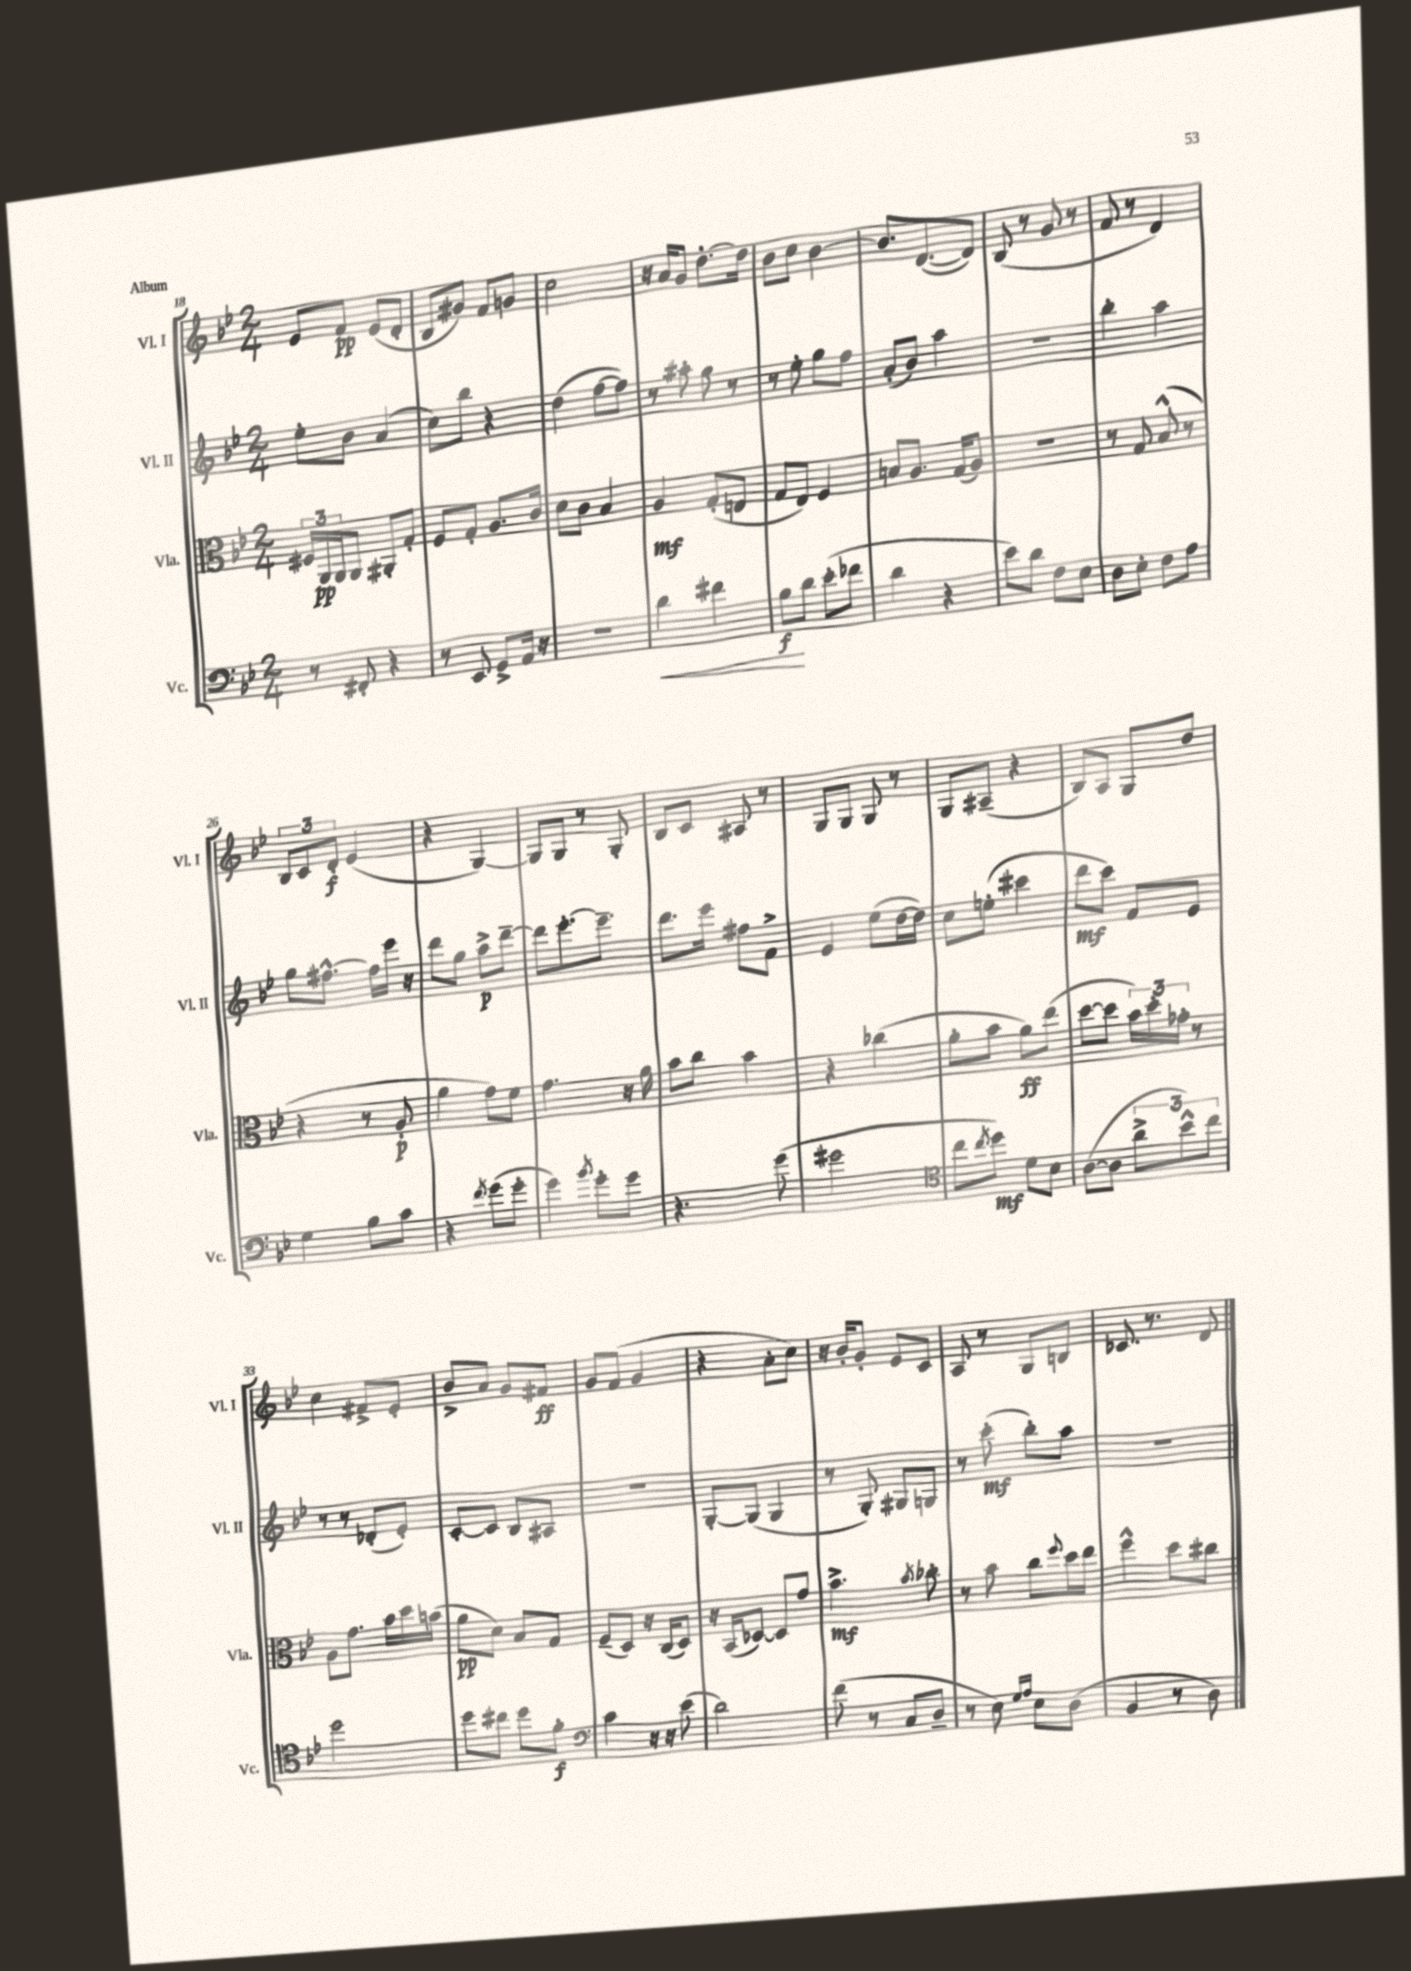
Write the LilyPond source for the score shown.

<<
\new StaffGroup <<
\new Staff = "s0" \with { instrumentName = "Vl. I" shortInstrumentName = "Vl. I" } {
    \clef treble \key bes \major \numericTimeSignature \time 2/4
    ees'8 f'8\pp ees'8( d'8-. |
    bes8 gis'8) f'8 g'8 |
    c''2 |
    r16 a'16 g'8 d''8.~-. d''16 |
    bes'8 c''8 bes'4~ |
    bes'8. d'8.~( d'8) |
    bes8( r8 g'8 r8 |
    f'8 r8 d'4) |
    \tuplet 3/2 { bes8 c'8 d'8-.\f } ees'4( |
    r4 g4~) |
    g8 g8 r8 g8-. |
    bes8 c'8 ais8 r8 |
    g8 g8 g8 r8 |
    g8 ais8--( r4 |
    bes8) a8 g8 d''8 |
    c''4 fis'8-> ees'8-. |
    bes'8-> a'8 g'8 fis'8\ff |
    g'8 f'8( g'4 |
    r4 a'8-. c''8) |
    r16 bes'16-. g'8-. ees'8 c'8 |
    a8 r8 g8 b8 |
    ces'8. r8. d'8 \bar "|." |
}
\new Staff = "s1" \with { instrumentName = "Vl. II" shortInstrumentName = "Vl. II" } {
    \clef treble \key bes \major \numericTimeSignature \time 2/4
    ees''8-. bes'8 a'4( |
    c''8) bes''8 r4 |
    d''4( f''8~ f''8) |
    r8 ais''8-. g''8 r8 |
    r8 ees''8-. g''8 f''8 |
    a'8-.( bes'8) a''4 |
    r2 |
    bes''4-. a''4 |
    g''8 fis''8.~-^ fis''16 ees'''16 r16 |
    d'''8 g''8 a''8->\p d'''8~-- |
    d'''8 ees'''8.~-. ees'''8.-- |
    d'''8. ees'''16 fis''8 f'8-> |
    ees'4 ees''8( d''16~ d''16) |
    c''8 e''8-.( cis'''4 |
    d'''8\mf c'''8) f'8 ees'8 |
    r8 r8 des'8-.( ees'8-.) |
    c'8~-. c'8 bes8 ais8 |
    R2 |
    g8~-. g8( g4 |
    r8 g8-.) gis8 g8 |
    r8 c'''8-.\mf( bes''8-.) a''8 |
    R2 \bar "|." |
}
\new Staff = "s2" \with { instrumentName = "Vla." shortInstrumentName = "Vla." } {
    \clef alto \key bes \major \numericTimeSignature \time 2/4
    \tuplet 3/2 { fis16 a,16\pp a,16 } a,8 ais,8-. g8-. |
    f8 g8-. a8. c'16 |
    d'8 c'8 bes4 |
    a4\mf g8-.( e8 |
    g8 ees8) f4 |
    b8 a8. g16( a8) |
    r2 |
    r8 g8 bes8-^( r8 |
    r4 r8 a8-.\p |
    a'4 g'8) f'8 |
    g'4. r16 a'16 |
    bes'8 c''8 bes'4 |
    r4 ces''4( |
    a'8-. bes'8 a'8\ff) ees''8( |
    d''8~ d''8 \tuplet 3/2 { bes'16) d''16-. ges'16-. } r8 |
    a8 g'8. bes'16 d''16 b'16( |
    a'8\pp d'8) bes8 g8 |
    f8--( d8) r16 c16( d8) |
    r16 bes,16( des8~) des8 g'8 |
    bes'4.->\mf \acciaccatura { bes'8 } ces''8-. |
    r8 bes'8 c''8 \appoggiatura { f''8 } d''16 ees''16 |
    f''4-^ d''8 cis''8 \bar "|." |
}
\new Staff = "s3" \with { instrumentName = "Vc." shortInstrumentName = "Vc." } {
    \clef bass \key bes \major \numericTimeSignature \time 2/4
    r8 fis,8-. r4 |
    r8 ees,8 g,8-> a,16 r16 |
    R2 |
    d'4\< fis'4 |
    bes8\f\! d'8 ees'8-.( fes'8 |
    d'4 r4 |
    ees'8) d'8 f8 ees8 |
    d8 ees8-. f8 a8 |
    g4 bes8 c'8 |
    r4 \acciaccatura { f'8 } g'8( g'8-. |
    g'4) \acciaccatura { bes'8 } g'8-. g'8 |
    r4. g'8( |
    gis'2 |
    \clef tenor c''8 \acciaccatura { c''8 } d''8\mf) d'8 bes8 |
    a8~( a8 \tuplet 3/2 { a'8-> bes'8-^) c''8 } |
    d''2 |
    d''8 cis''8 d''8 f'8-.\f |
    \clef bass c'4 r16 r16 ees'8( |
    d'2) |
    f'8( r8 c8 d8-- |
    r8 ees8) \grace { g16 a16 } ees8 d8( |
    bes,4 r8 d8) \bar "|." |
}
>>
>>
\layout { \context { \Score currentBarNumber = #18 } }
